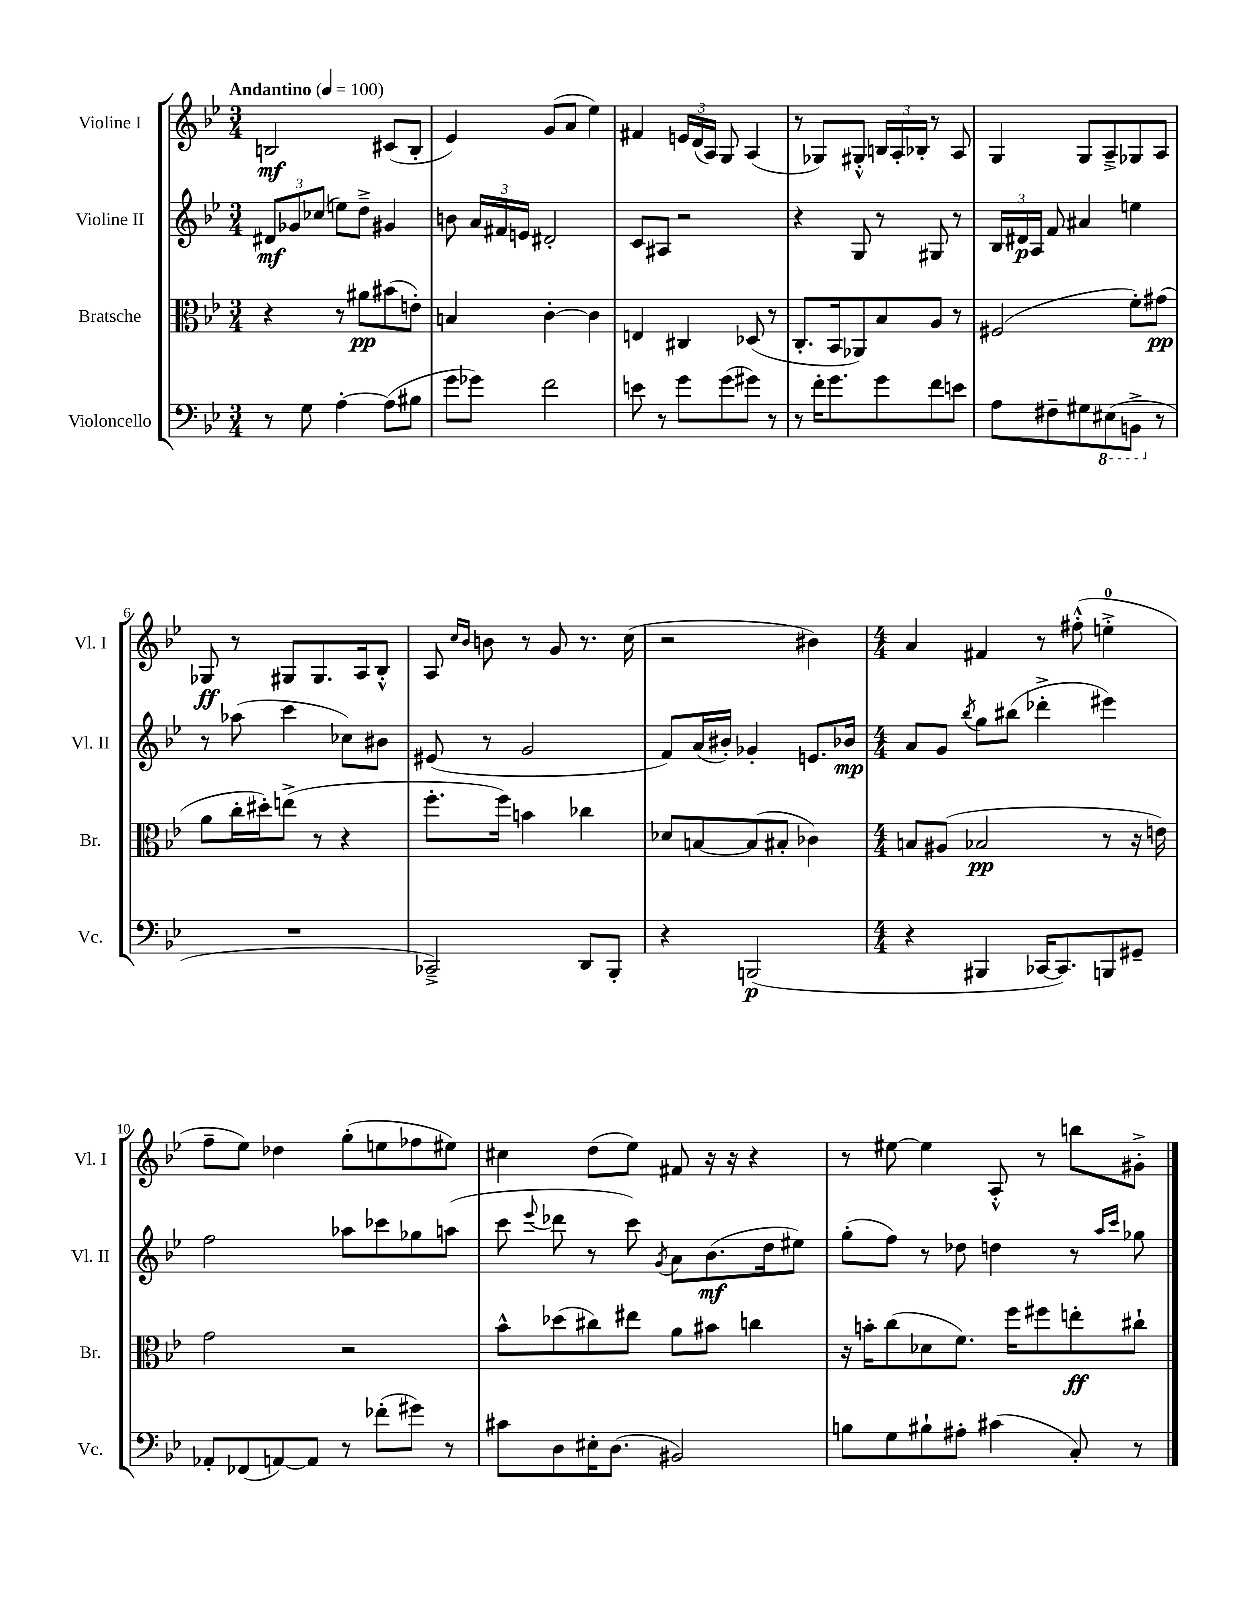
<<
\new StaffGroup <<
\new Staff = "s0" \with { instrumentName = "Violine I" shortInstrumentName = "Vl. I" } {
    \clef treble \key bes \major \numericTimeSignature \time 3/4 \tempo "Andantino" 4 = 100
    \autoBeamOff b2\mf cis'8[( b8]-. |
    ees'4) g'8[( a'8] ees''4) |
    fis'4 \tuplet 3/2 { e'16[ d'16( a16]) } g8 a4( |
    r8 ges8[) gis8]-.-^ \tuplet 3/2 { b16[ a16-. bes16]-. } r8 a8 |
    g4 g8[ a8---> ges8 a8] |
    ges8\ff r8 gis8[ gis8. a16 bes8]-.-^ |
    a8 \grace { c''16[ bes'16] } b'8 r8 g'8 r8. c''16( |
    r2 bis'4) |
    \numericTimeSignature \time 4/4 a'4 fis'4 r8 fis''8-.-^( e''4-0-.-> |
    f''8[-- ees''8]) des''4 g''8[-.( e''8 fes''8 eis''8]) |
    cis''4 d''8[( ees''8]) fis'8 r16 r16 r4 |
    r8 eis''8~ eis''4 a8-.-^ r8 b''8[ gis'8]-.-> \bar "|." |
}
\new Staff = "s1" \with { instrumentName = "Violine II" shortInstrumentName = "Vl. II" } {
    \clef treble \key bes \major \numericTimeSignature \time 3/4
    \autoBeamOff \tuplet 3/2 { dis'8[\mf ges'8 ces''8]( } e''8[) d''8]---> gis'4 |
    b'8 \tuplet 3/2 { a'16[ fis'16 e'16] } dis'2-. |
    c'8[ ais8] r2 |
    r4 g8 r8 gis8 r8 |
    \tuplet 3/2 { bes16[ dis'16\p a16] } f'8 ais'4 e''4 |
    r8 aes''8( c'''4 ces''8[) bis'8] |
    eis'8( r8 g'2 |
    f'8[) a'16( bis'16]-.) ges'4-. e'8.[ bes'16]\mp |
    \numericTimeSignature \time 4/4 a'8[ g'8] \acciaccatura { bes''8 } g''8[ bis''8]( des'''4-.-> eis'''4) |
    f''2 aes''8[ ces'''8 ges''8 a''8]( |
    c'''8 \appoggiatura { ees'''8 } des'''8 r8 c'''8) \acciaccatura { g'8 } a'8[ bes'8.\mf( d''16 eis''8]) |
    g''8[-.( f''8]) r8 des''8 d''4 r8 \grace { a''16[ c'''16] } ges''8 \bar "|." |
}
\new Staff = "s2" \with { instrumentName = "Bratsche" shortInstrumentName = "Br." } {
    \clef alto \key bes \major \numericTimeSignature \time 3/4
    \autoBeamOff r4 r8 ais'8[\pp bis'8( e'8]-.) |
    b4 c'4~-. c'4 |
    e4 cis4 des8( r8 |
    c8.[-. bes,16 aes,8) bes8 a8] r8 |
    fis2( f'8[-.) gis'8]\pp( |
    a'8[ c''16-. dis''16-.) e''8]->( r8 r4 |
    f''8.[-. f''16]) b'4 ces''4 |
    des'8[ b8~ b8( bis8]-. ces'4) |
    \numericTimeSignature \time 4/4 b8[ ais8]( bes2\pp r8 r16 e'16) |
    g'2 r2 |
    bes'8[-^ des''8( cis''8) eis''8] a'8[ bis'8] c''4 |
    r16 b'16[-. c''8( des'8 f'8.]) f''16[ fis''8 e''8-.\ff cis''8]-! \bar "|." |
}
\new Staff = "s3" \with { instrumentName = "Violoncello" shortInstrumentName = "Vc." } {
    \clef bass \key bes \major \numericTimeSignature \time 3/4
    \autoBeamOff r8 g8 a4~-. a8[( bis8] |
    g'8[ ges'8]) f'2 |
    e'8 r8 g'8[ g'8( gis'8]) r8 |
    r8 f'16[-. g'8. g'8 f'8 e'8] |
    a8[ fis8-- gis8 \ottava #-1 eis,8( b,,8]-> \ottava #0 r8 |
    R2. |
    ces,2--->) d,8[ bes,,8]-. |
    r4 b,,2\p( |
    \numericTimeSignature \time 4/4 r4 bis,,4 ces,16[~ ces,8.) b,,8 gis,8]-- |
    aes,8[-. fes,8( a,8~) a,8] r8 fes'8[-.( gis'8]) r8 |
    cis'8[ d8 eis16-. d8.]( bis,2) |
    b8[ g8 bis8-! ais8]-. cis'4( c8-.) r8 \bar "|." |
}
>>
>>
